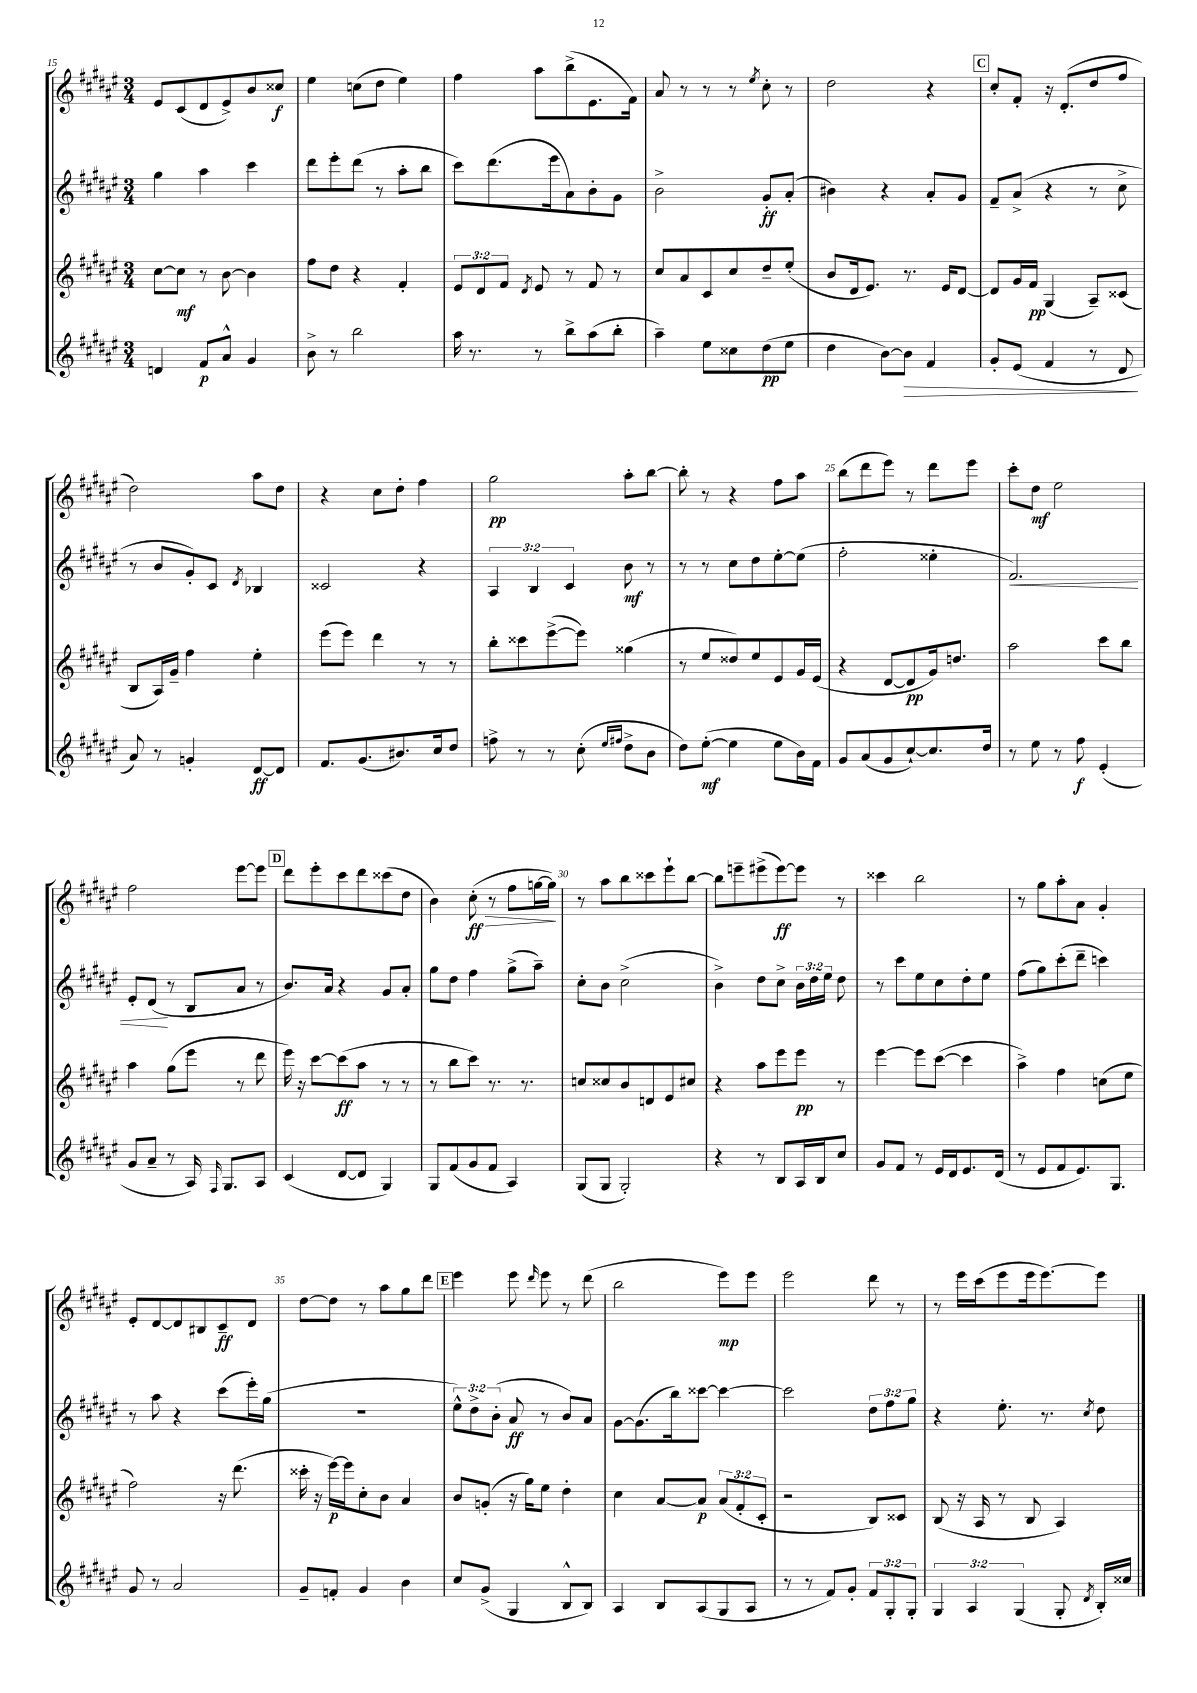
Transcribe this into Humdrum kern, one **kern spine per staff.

**kern	**kern	**kern	**kern
*staff4	*staff3	*staff2	*staff1
*clefG2	*clefG2	*clefG2	*clefG2
*k[f#c#g#d#a#e#]	*k[f#c#g#d#a#e#]	*k[f#c#g#d#a#e#]	*k[f#c#g#d#a#e#]
*M3/4	*M3/4	*M3/4	*M3/4
4d	[8cc#	4gg#	8e#
.	8cc#]	.	(8c#
8f#	8r	4aa#	8d#
8a#^^	[8b	.	8e#^)
4g#	4b]	4ccc#	8b
.	.	.	8cc##
=	=	=	=
8b^	8ff#	8ddd#	4ee#
8r	8dd#	8eee#'	.
2bb	4r	(8ddd#	(8cc
.	.	8r	8dd#
.	4f#'	8aa#'	4ee#)
.	.	8bb	.
=	=	=	=
16aa#	12e#	8ccc#)	4ff#
8.r	.	.	.
.	12d#	.	.
.	.	(8.ddd#	.
.	12f#	.	.
.	8qd#	.	.
8r	8e#	.	8aa#
.	.	16eee#	.
8bb^	8r	8a#)	(8bb^
(8aa#	8f#	8b'	8.e#
8bb'	8r	8g#	.
.	.	.	16f#)
=	=	=	=
4aa#~)	8cc#	2b^	8a#
.	8a#	.	8r
8ee#	8c#	.	8r
8cc##	8cc#	.	8r
.	.	.	8qee#
(8dd#	8dd#~	8g#'	8cc#'
8ee#	(8ee#'	(8a#'	8r
=	=	=	=
4dd#	8b	4b#)	2dd#
.	16d#	.	.
.	8.e#)	.	.
[8b)	.	4r	.
8b]	8.r	.	.
4f#	.	8a#'	4r
.	16e#	.	.
.	[8d#	8g#	.
=	=	=	=
8g#'	8d#]	8f#~	8cc#'
(8e#	16g#	(8a#^	8f#'
.	16f#	.	.
4f#	(4G#	4r	16r
.	.	.	(8.d#'
8r	8A#~)	8r	8dd#
8d#	(8c##	8cc#^	8ff#
=	=	=	=
8a#)	8B	8r	2dd#)
8r	16A#)	8b	.
.	16g#~	.	.
4g'	4ff#	8g#')	.
.	.	8c#	.
.	.	8qd#	.
[8d#	4ee#'	4B-	8aa#
8d#]	.	.	8dd#
=	=	=	=
8.f#	(8eee#	2c##	4r
.	8eee#)	.	.
(8.g#	.	.	.
.	4ddd#	.	8cc#
8.b#)	.	.	8dd#'
.	8r	4r	4ff#
16cc#	.	.	.
8dd#	8r	.	.
=	=	=	=
8ff^	8bb'	6A#	2gg#
8r	8ccc##	.	.
.	.	6B	.
8r	([8eee#^	.	.
.	.	6c#	.
(8cc#'	8eee#])	.	.
16qqee#	.	.	.
16qqff#	.	.	.
8dd#^	(4gg##	8b	8aa#'
8b	.	8r	[8bb
=	=	=	=
8dd#)	8r	8r	8bb']
([8ee#'	8ee#	8r	8r
4ee#]	8dd##)	8cc#	4r
.	8ee#	8dd#	.
8ee#	8e#	[8ee#'	8ff#
16b)	16g#	(8ee#]	8aa#
16f#	(16e#	.	.
=	=	=	=
8g#	4r	2ff#'	(8bb
(8a#	.	.	8ddd#
8g#	[8d#	.	8eee#)
[8cc#`)	8d#]	.	8r
8.cc#]	16g#)	4ee##'	8ddd#
.	8.dd	.	.
.	.	.	8eee#
16dd#	.	.	.
=	=	=	=
8r	2aa#	2.f#)	8ccc#'
8ee#	.	.	8dd#
8r	.	.	2ee#
8ff#	.	.	.
(4e#'	8ccc#	.	.
.	8bb	.	.
=	=	=	=
8g#	4aa#	8e#'	2ff#
8a#~	.	(8d#	.
8r	(8gg#	8r	.
16A#)	8eee#	8B	.
16qqF#	.	.	.
8.G#	.	.	.
.	8r	8a#	[8eee#
8A#	8ddd#	8r	8eee#]
=	=	=	=
(4c#	16eee#)	8.b)	8ddd#
.	16r	.	.
.	[8ccc#	.	8eee#'
.	.	16a#	.
[8d#	(8ccc#]	4r	8ccc#
8d#]	8aa#	.	8ddd#
4G#)	8r	8g#	(8ccc##
.	8r	8a#'	8dd#
=	=	=	=
8G#	8r	8gg#	4b)
(8f#	8bb	8dd#	.
8g#	8ccc#)	4ff#	(8cc#'
8f#	8.r	.	8r
4A#)	.	(8gg#^	8ff#
.	8.r	.	.
.	.	8aa#~)	[16gg
.	.	.	16gg])
=	=	=	=
(8G#	8cc	8cc#'	8r
8G#	8cc##	8b	8aa#
2G#')	8b	(2cc#^	8bb
.	8d	.	8ccc##
.	8e#	.	8eee#`
.	8cc#	.	[8bb
=	=	=	=
4r	4r	4b^)	8bb]
.	.	.	8eee~
8r	8aa#	8dd#	(8eee#^
8B	8eee#	8cc#^	[8eee#)
16A#	8eee#	24b	8eee#]
.	.	24dd#	.
16B	.	.	.
.	.	24ee#	.
8cc#	8r	8dd#	8r
=	=	=	=
8g#	[4eee#	8r	4ccc##
8f#	.	8ccc#	.
8r	8eee#]	8ee#	2bb
16e#	([8ccc#	8cc#	.
16d#	.	.	.
8.e#	4ccc#]	8dd#'	.
.	.	8ee#	.
(16d#	.	.	.
=	=	=	=
8r	4aa#^)	(8ff#	8r
8e#	.	8gg#)	8gg#
8f#	4ff#	(8ccc#'	8aa#'
8.e#)	.	8ddd#~	8a#
.	(8cc	4ccc)	4g#'
8.G#	.	.	.
.	8ee#	.	.
=	=	=	=
8g#	2ff#)	8r	8e#'
8r	.	8aa#	[8d#
2a#	.	4r	8d#]
.	.	.	8B#
.	16r	(8ccc#	8c#~
.	(8.ddd#	.	.
.	.	16eee#')	8d#
.	.	(16gg#	.
=	=	=	=
8g#~	16ccc##'	2.r	[8dd#
.	16r	.	.
8f'	[16eee#)	.	8dd#]
.	16eee#]	.	.
4g#	8cc#'	.	8r
.	8b	.	8aa#
4b	4a#	.	8gg#
.	.	.	8ddd#
=	=	=	=
8cc#	8b	12ee#^^)	4eee#
.	.	12dd#^	.
(8g#^	(8g'	.	.
.	.	(12b'	.
4G#	16r	8a#	8eee#
.	16gg#)	.	.
.	.	.	16qqddd#
.	8ee#	8r	8eee#
8B^^	4dd#'	8b)	8r
8B)	.	8a#	(8ddd#
=	=	=	=
4A#	4cc#	[8g#	2bb
.	.	(8.g#]	.
8B	[8a#	.	.
.	.	16bb)	.
(8A#	8a#]	[8ccc##	.
8G#	(12a#	4ccc##_	8eee#)
.	12f#'	.	.
8A#	.	.	8eee#
.	12c#'	.	.
=	=	=	=
8r	2r	2ccc##]	2eee#
8r	.	.	.
8f#)	.	.	.
8g#'	.	.	.
12f#	8B)	12dd#	8ddd#
12G#'	.	12ff#	.
.	8c##	.	8r
12G#'	.	12gg#	.
=	=	=	=
6G#	(8B	4r	8r
.	16r	.	16eee#
6A#	.	.	.
.	16A#	.	(16ccc#
.	8r	8.ee#'	8eee#
(6G#	.	.	.
.	8B	.	16eee#
.	.	8.r	[8.eee#)
8G#'	4A#)	.	.
8qd#	.	8qcc#	.
16B')	.	8dd#	8eee#]
16cc##	.	.	.
==	==	==	==
*-	*-	*-	*-
